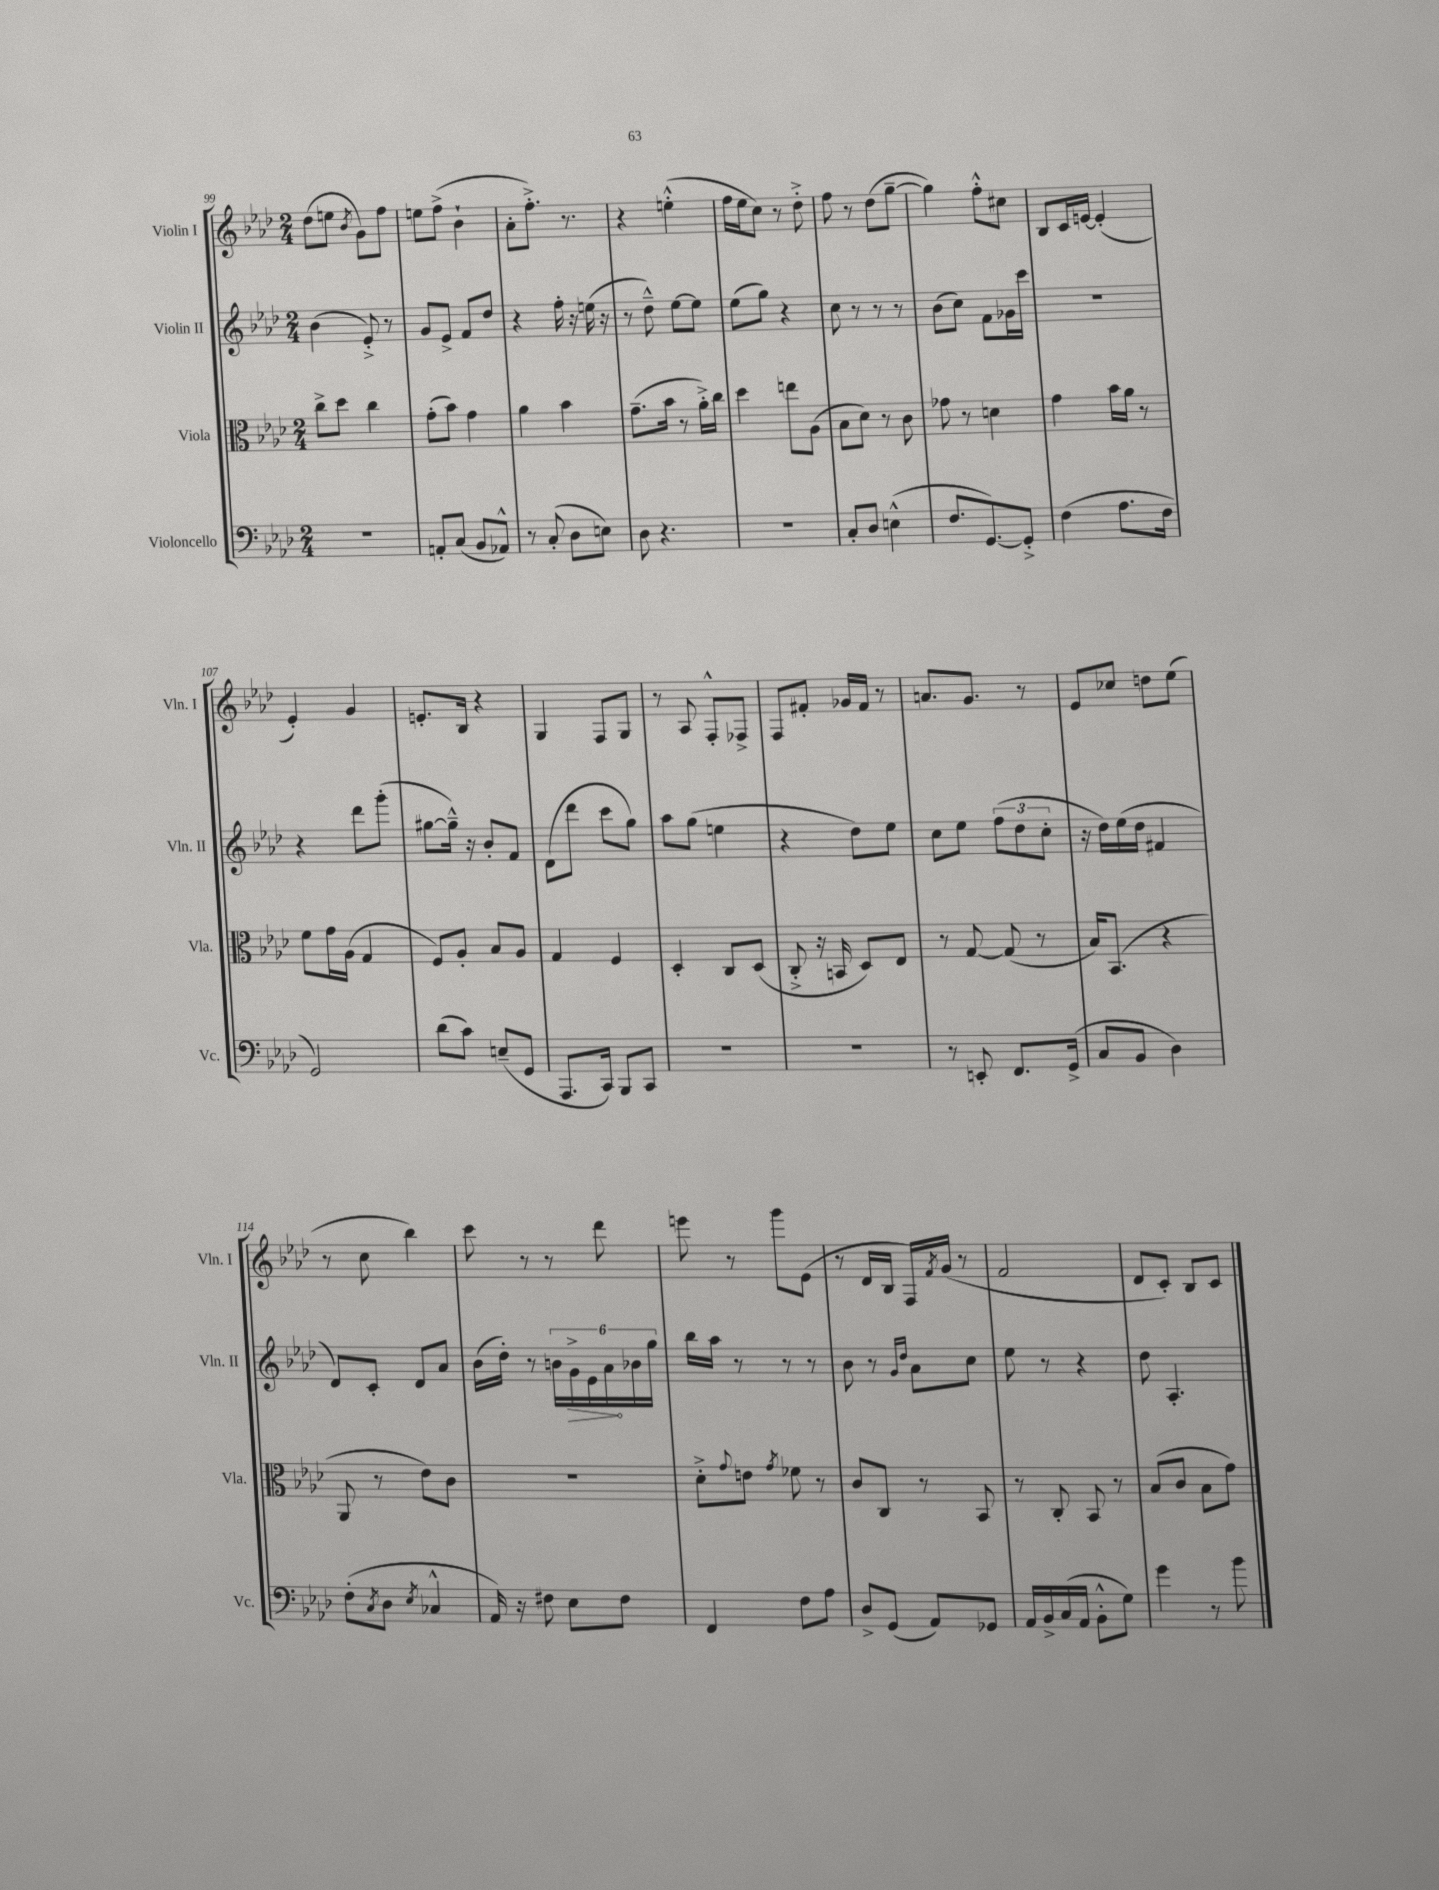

**kern	**kern	**kern	**kern
*staff4	*staff3	*staff2	*staff1
*clefF4	*clefC3	*clefG2	*clefG2
*k[b-e-a-d-]	*k[b-e-a-d-]	*k[b-e-a-d-]	*k[b-e-a-d-]
*M2/4	*M2/4	*M2/4	*M2/4
2r	8cc^	(4b-	(8dd-
.	8dd-	.	8ee
.	.	.	8qb-
.	4cc	8e-'^)	8g)
.	.	8r	8ff
=	=	=	=
8AA'	(8g'	8g	8ee
(8C	8b-)	8e-^	(8ff^
8BB-	4g	8f	4b-`
8AA-^^)	.	8dd-	.
=	=	=	=
8r	4a-	4r	8a-'
(8C'	.	.	8.ff'^)
8D-	4b-	16ff'	.
.	.	16r	8.r
8E)	.	(16ee	.
.	.	16r	.
=	=	=	=
8D-	(8.g~	8r	4r
4.r	.	8dd-~^^)	.
.	16b-	.	.
.	8r	[8ee-	(4ee'^^
.	16a-'^)	8ee-]	.
.	16cc	.	.
=	=	=	=
2r	4dd-	(8ee-	16ff
.	.	.	16ee-
.	.	8gg)	8cc)
.	8ee	4r	8r
.	(8A-	.	8dd-'^
=	=	=	=
8C'	8B-	8cc	8ff
8D-	8d-)	8r	8r
(4E^^	8r	8r	(8dd-
.	8c	8r	[8gg~
=	=	=	=
8.F	8g-	(8b-	4gg])
.	8r	8cc)	.
[8.GG)	.	.	.
.	4d	8f	8ff'^^
8GG'^]	.	16g-	8cc#
.	.	16ccc	.
=	=	=	=
(4F	4g	2r	8B-
.	.	.	16c
.	.	.	[16e
8.A-	16b-	.	(4e']
.	16a-	.	.
.	8r	.	.
16F	.	.	.
=	=	=	=
2GG)	8f	4r	4e-')
.	16g	.	.
.	(16A-	.	.
.	4G	8ddd-	4g
.	.	(8ggg'	.
=	=	=	=
(8d-	8F)	[8gg#	8.e'
8c)	8A-'	16gg#~^^])	.
.	.	16r	16B-
(8E~	8B-	8b-'	4r
8GG	8A-	8f	.
=	=	=	=
8.AAA-	4G	(8d-	4G
.	.	8ddd-	.
16CC)	.	.	.
8BBB-	4F	8ccc	8F
8CC	.	8gg)	8G
=	=	=	=
2r	4D-'	8aa-	8r
.	.	(8gg	8A-
.	8C	4ee	8F'^^
.	(8D-	.	8F-^
=	=	=	=
2r	8C'^	4r	8F
.	16r	.	8f#'
.	16BB	.	.
.	8D-)	8dd-)	16g-
.	.	.	16f#
.	8E-	8ee-	8r
=	=	=	=
8r	8r	8cc	8.a
8EE'	[8G	8ee-	.
.	.	.	8.g
8.FF	(8G]	(12ff	.
.	.	12dd-	.
.	8r	.	8r
.	.	12cc'	.
(16GG^	.	.	.
=	=	=	=
8C	16B-)	16r	8e-
.	(8.BB-	16dd-)	.
8BB-	.	(16ee-	8cc-
.	.	16dd-	.
4D-)	4r	4f#	8dd
.	.	.	(8ee-
=	=	=	=
(8F'	8AA-	8d-)	8r
8qC	.	.	.
8D-	8r	8c'	8cc
8qE-	.	.	.
4C-^^	8e-)	8d-	4bb-)
.	8c	8a-	.
=	=	=	=
16AA-)	2r	(16b-	8ccc
16r	.	16dd-')	.
8F#	.	8r	8r
8E-	.	24b	8r
.	.	24g^	.
.	.	24e-	.
8F#	.	24a-	8ddd-
.	.	24b-	.
.	.	24gg	.
=	=	=	=
4FF	8d-'^	16bb-	8eee
.	.	16aa-	.
.	8qqg	.	.
.	8e	8r	8r
.	8qg	.	.
8F	8f-	8r	8ggg
8A-	8r	8r	(8e-
=	=	=	=
8D-^	8c	8b-	8r
(8GG	8C	8r	16d-
.	.	.	16B-
.	.	16qqg	.
.	.	16qqdd-	.
8AA-)	8r	8a-	16F)
.	.	.	8qf
.	.	.	(16g
8GG-	8BB-	8cc	8r
=	=	=	=
16AA-	8r	8ee-	2f
16BB-^	.	.	.
(16C	8C'	8r	.
16AA-	.	.	.
8BB-'^^	8BB-	4r	.
8G)	8r	.	.
=	=	=	=
4g	(8B-	8dd-	8d-
.	8c	4.A-'	8c')
8r	8B-	.	8B-
8b-	8g)	.	8c
==	==	==	==
*-	*-	*-	*-
